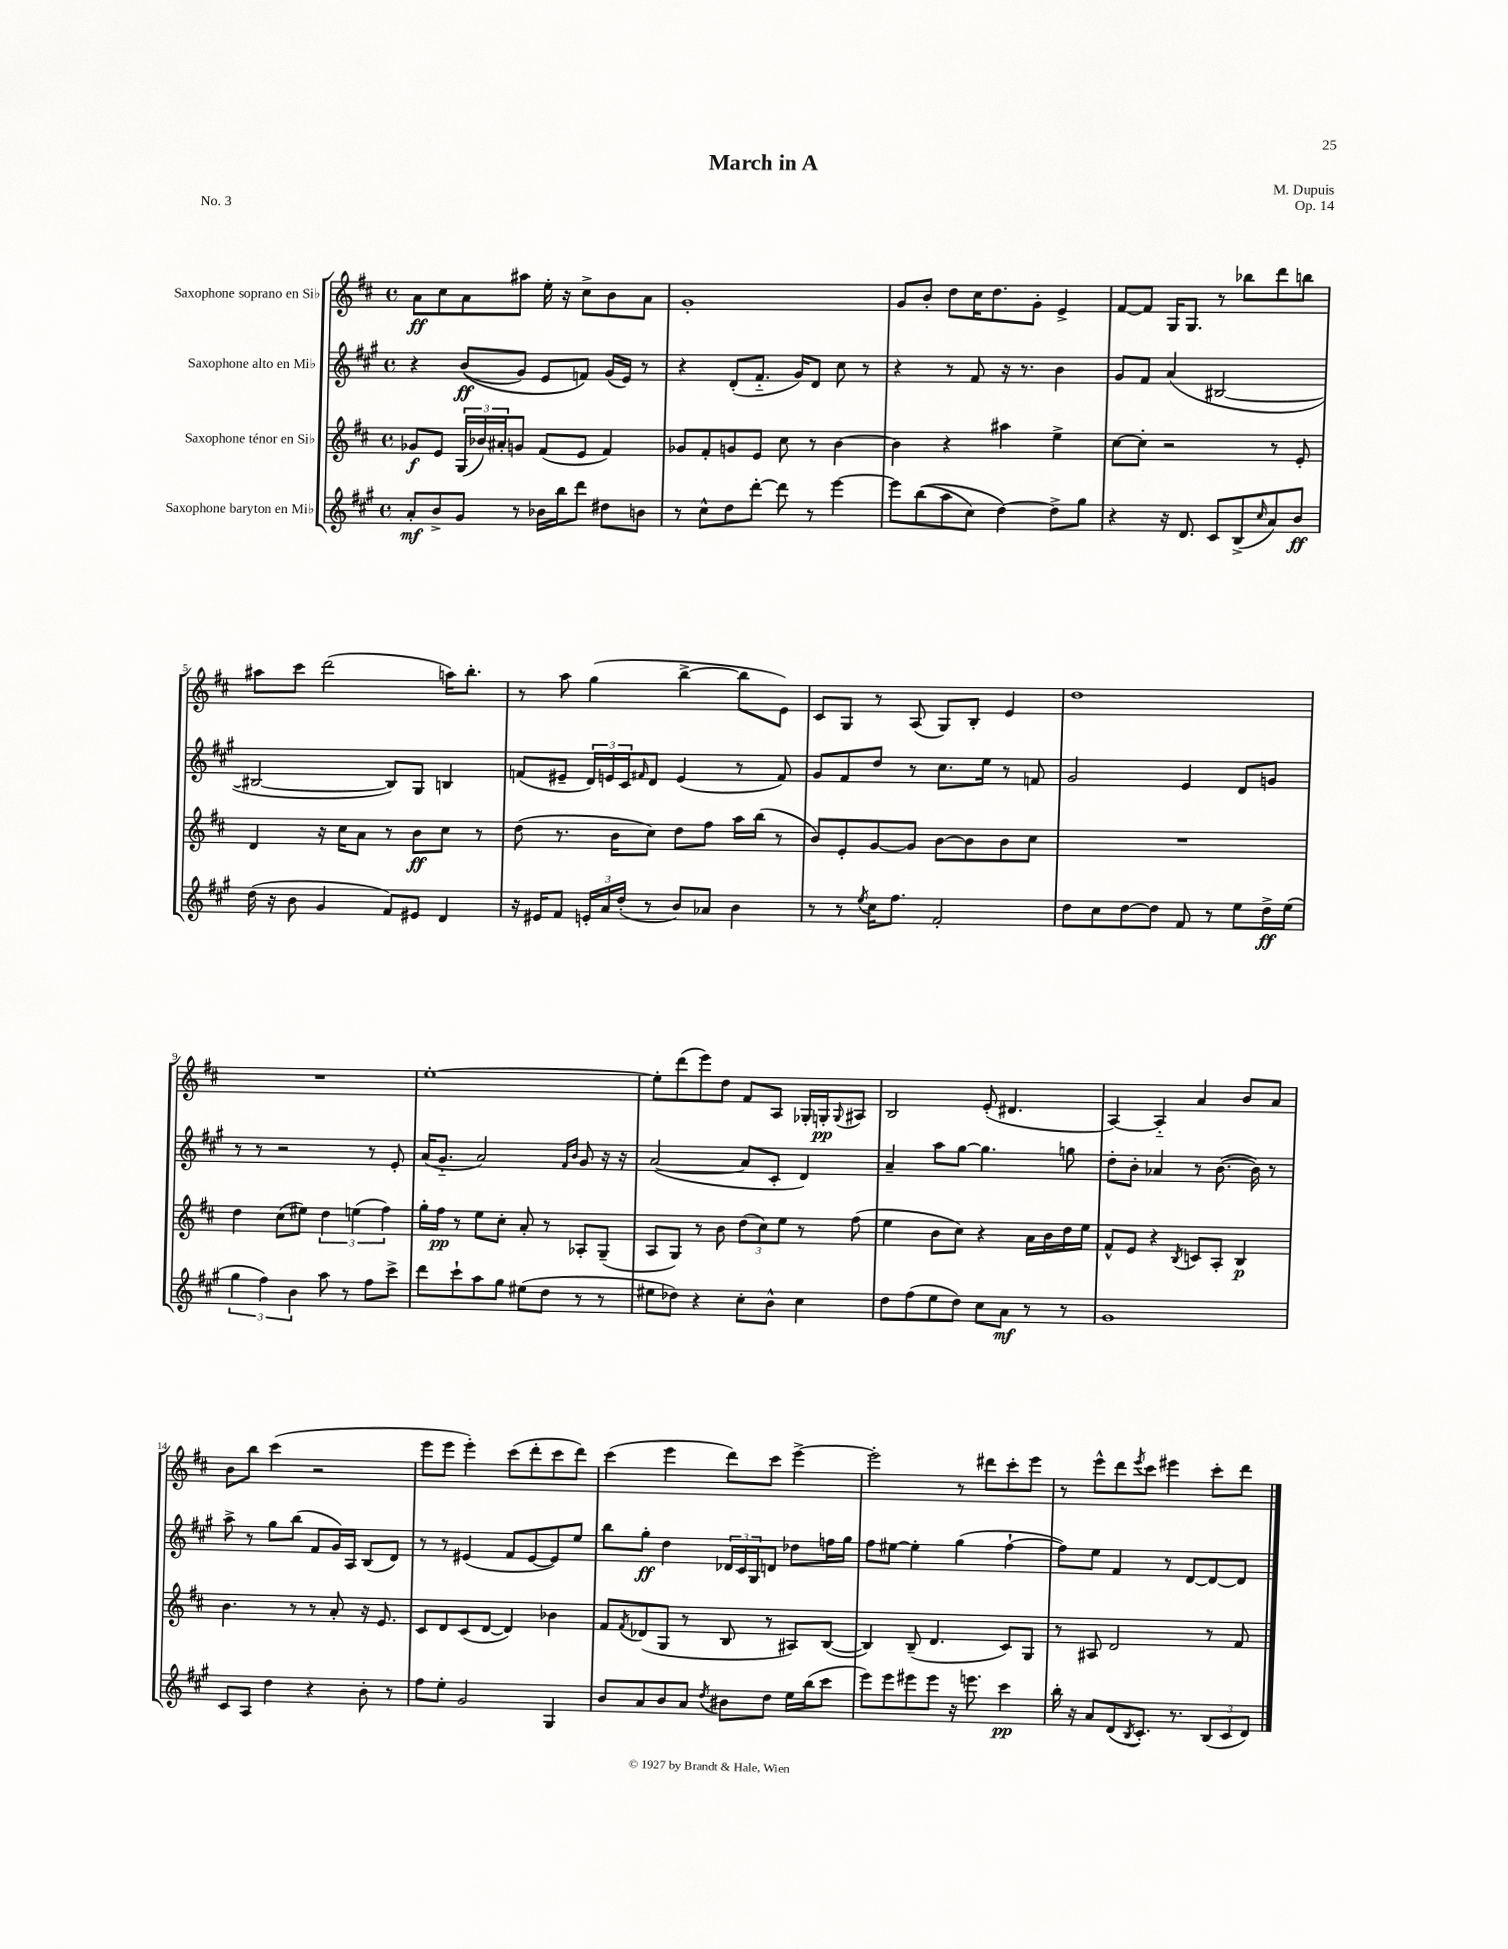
\header { title = "March in A" composer = "M. Dupuis" opus = "Op. 14" piece = "No. 3" }
<<
\new StaffGroup <<
\new Staff = "s0" \with { instrumentName = "Saxophone soprano en Sib" } {
    \clef treble \key d \major \defaultTimeSignature \time 4/4
    a'8\ff cis''8 a'8 ais''8 e''16-. r16 cis''8-> b'8 a'8 |
    g'1-. |
    g'8 b'8-. d''8 cis''16 d''8. g'8-. e'4-> |
    fis'8~ fis'8 g16 g8. r8 bes''8 d'''8 b''8 |
    ais''8 cis'''8 d'''2( a''16) b''8.-. |
    r8 a''8 g''4( b''4~-> b''8 e'8) |
    cis'8 g8 r8 a8( g8) b8-. e'4 |
    d''1 |
    R1 |
    e''1~-. |
    e''8-. d'''8( e'''8) d''8 fis'8 a8 ges16-. g16-.\pp \appoggiatura { g8 } ais8 |
    b2 e'8-.( dis'4. |
    a4~) a4-_ a'4 b'8 a'8 |
    b'8 b''8 cis'''4( r2 |
    e'''8 e'''8 e'''4-.) cis'''8( d'''8-. cis'''8 d'''8) |
    cis'''4( e'''4 d'''8) cis'''8 e'''4~-> |
    e'''2-. r8 dis'''8 cis'''8-. e'''8 |
    r8 e'''8-^ d'''8 \acciaccatura { e'''8 } cis'''8 eis'''4 cis'''8-. d'''8 \bar "|." |
}
\new Staff = "s1" \with { instrumentName = "Saxophone alto en Mib" } {
    \clef treble \key a \major \defaultTimeSignature \time 4/4
    r4 b'8\ff(\( gis'8) e'8 f'8\) gis'16( e'16) r8 |
    r4 d'8-.( fis'8.-_ gis'16) d'8 cis''8 r8 |
    r4 r8 fis'8 r16 r8. b'4 |
    gis'8 fis'8 a'4( bis2~ |
    bis2~ bis8) gis8 b4 |
    f'8( eis'8-- \tuplet 3/2 { d'16) e'16 cis'16 } \grace { fis'16 } d'8 e'4( r8 fis'8) |
    gis'8 fis'8 d''8 r8 cis''8. e''16 r8 f'8 |
    gis'2 e'4 d'8 g'8 |
    r8 r8 r2 r8 e'8-. |
    a'16( gis'8.-_ a'2) \grace { fis'16 b'16 } gis'8 r16 r16 |
    a'2~( a'8 cis'8-. d'4) |
    a'4-- a''8 gis''8~ gis''4. g''8 |
    d''8-. b'8-. aes'4 r8 b'8.~( b'16) r8 |
    a''8-> r8 gis''8 b''8( fis'8 gis'16) a16 b8( d'8) |
    r8 r8 eis'4( fis'8 eis'8~ eis'8) e''8 |
    b''8 gis''8-.\ff d''4 \tuplet 3/2 { des'16 cis'16 gis16 } d'8 des''8 f''16 gis''16 |
    fis''8 eis''8~ eis''4-. gis''4( fis''4~-! |
    fis''8) e''8 fis'4 r8 d'8~ d'8~ d'8 \bar "|." |
}
\new Staff = "s2" \with { instrumentName = "Saxophone ténor en Sib" } {
    \clef treble \key d \major \defaultTimeSignature \time 4/4
    ges'8\f e'8 \tuplet 3/2 { g16( bes'16) ais'16-. } g'8 fis'8( e'8 fis'4) |
    ges'8 fis'8-. g'8 e'8 cis''8 r8 b'4~ |
    b'4 r4 ais''4 e''4-> |
    cis''8~ cis''8-. r2 r8 e'8-. |
    d'4 r16 cis''16 a'8 r8 b'8\ff cis''8 r8 |
    d''8( r8. b'16 cis''8) d''8 fis''8 a''16 b''16( r8 |
    b'8) e'8-. g'8~ g'8 b'8~ b'8 b'8 cis''8 |
    R1 |
    d''4 cis''8( eis''8) \tuplet 3/2 { d''4 e''4( fis''4) } |
    g''16-. fis''16\pp r8 e''8 cis''8-. a'8-. r8 aes8-. g8--( |
    a8 g8) r8 b'8 \tuplet 3/2 { d''8( cis''8) e''8 } r8 fis''8( |
    e''4 b'8 cis''8) r4 a'16 b'16 d''16 e''16 |
    fis'8-^ e'8 r4 \acciaccatura { b8 } c'8 a8-. b4\p |
    b'4. r8 r8 a'8-. r16 e'8. |
    cis'8 d'8 cis'8( d'8~ d'4) bes'4 |
    fis'8 \acciaccatura { fis'8 } des'8( g8 r8 b8 r8 ais8) b8~( |
    b4) b8--( d'4. cis'8) g8 |
    r8 ais8 d'2 r8 fis'8 \bar "|." |
}
\new Staff = "s3" \with { instrumentName = "Saxophone baryton en Mib" } {
    \clef treble \key a \major \defaultTimeSignature \time 4/4
    a'8-.\mf b'8-> gis'8 r8 bes'16 b''16 d'''8 dis''8 b'8 |
    r8 cis''8-^ d''8 d'''8~-. d'''8 r8 e'''4~ |
    e'''8 b''8(\( a''8 cis''8) d''4~\) d''8-> gis''8 |
    r4 r16 d'8. cis'8 b8->( \grace { cis''16 } a'8) b'8\ff |
    d''16( r16 b'8 gis'4 fis'8) eis'8 d'4 |
    r16 eis'16 fis'8 \tuplet 3/2 { e'16-. a'16 d''16-.( } r8 b'8) aes'8 b'4 |
    r8 r8 \acciaccatura { e''8 } cis''16 fis''8. fis'2-. |
    d''8 cis''8 d''8~ d''8 fis'8 r8 e''8 d''16->\ff e''16( |
    \tuplet 3/2 { gis''4 fis''4) b'4 } a''8 r8 fis''8 cis'''8-> |
    d'''8 cis'''8-! a''8 gis''8 eis''8( d''8 r8 r8 |
    eis''8 des''8) r4 cis''8-. b'8-^ cis''4 |
    d''8 fis''8( e''8 d''8) cis''8 a'8\mf r8 r8 |
    gis'1 |
    cis'8 a8 d''4 r4 b'8-. r8 |
    fis''8 e''8-. gis'2 gis4 |
    b'8 a'8 b'8 a'8 \acciaccatura { d''8 } bis'8 d''8 e''16 b''16( cis'''8 |
    e'''8) e'''8 eis'''8 eis'''8 r16 e'''8. cis'''4\pp |
    b''16-. r16 a'8 d'8( \acciaccatura { b8 } cis'8.-.) r8. \tuplet 3/2 { b8( cis'8 d'8) } \bar "|." |
}
>>
>>
